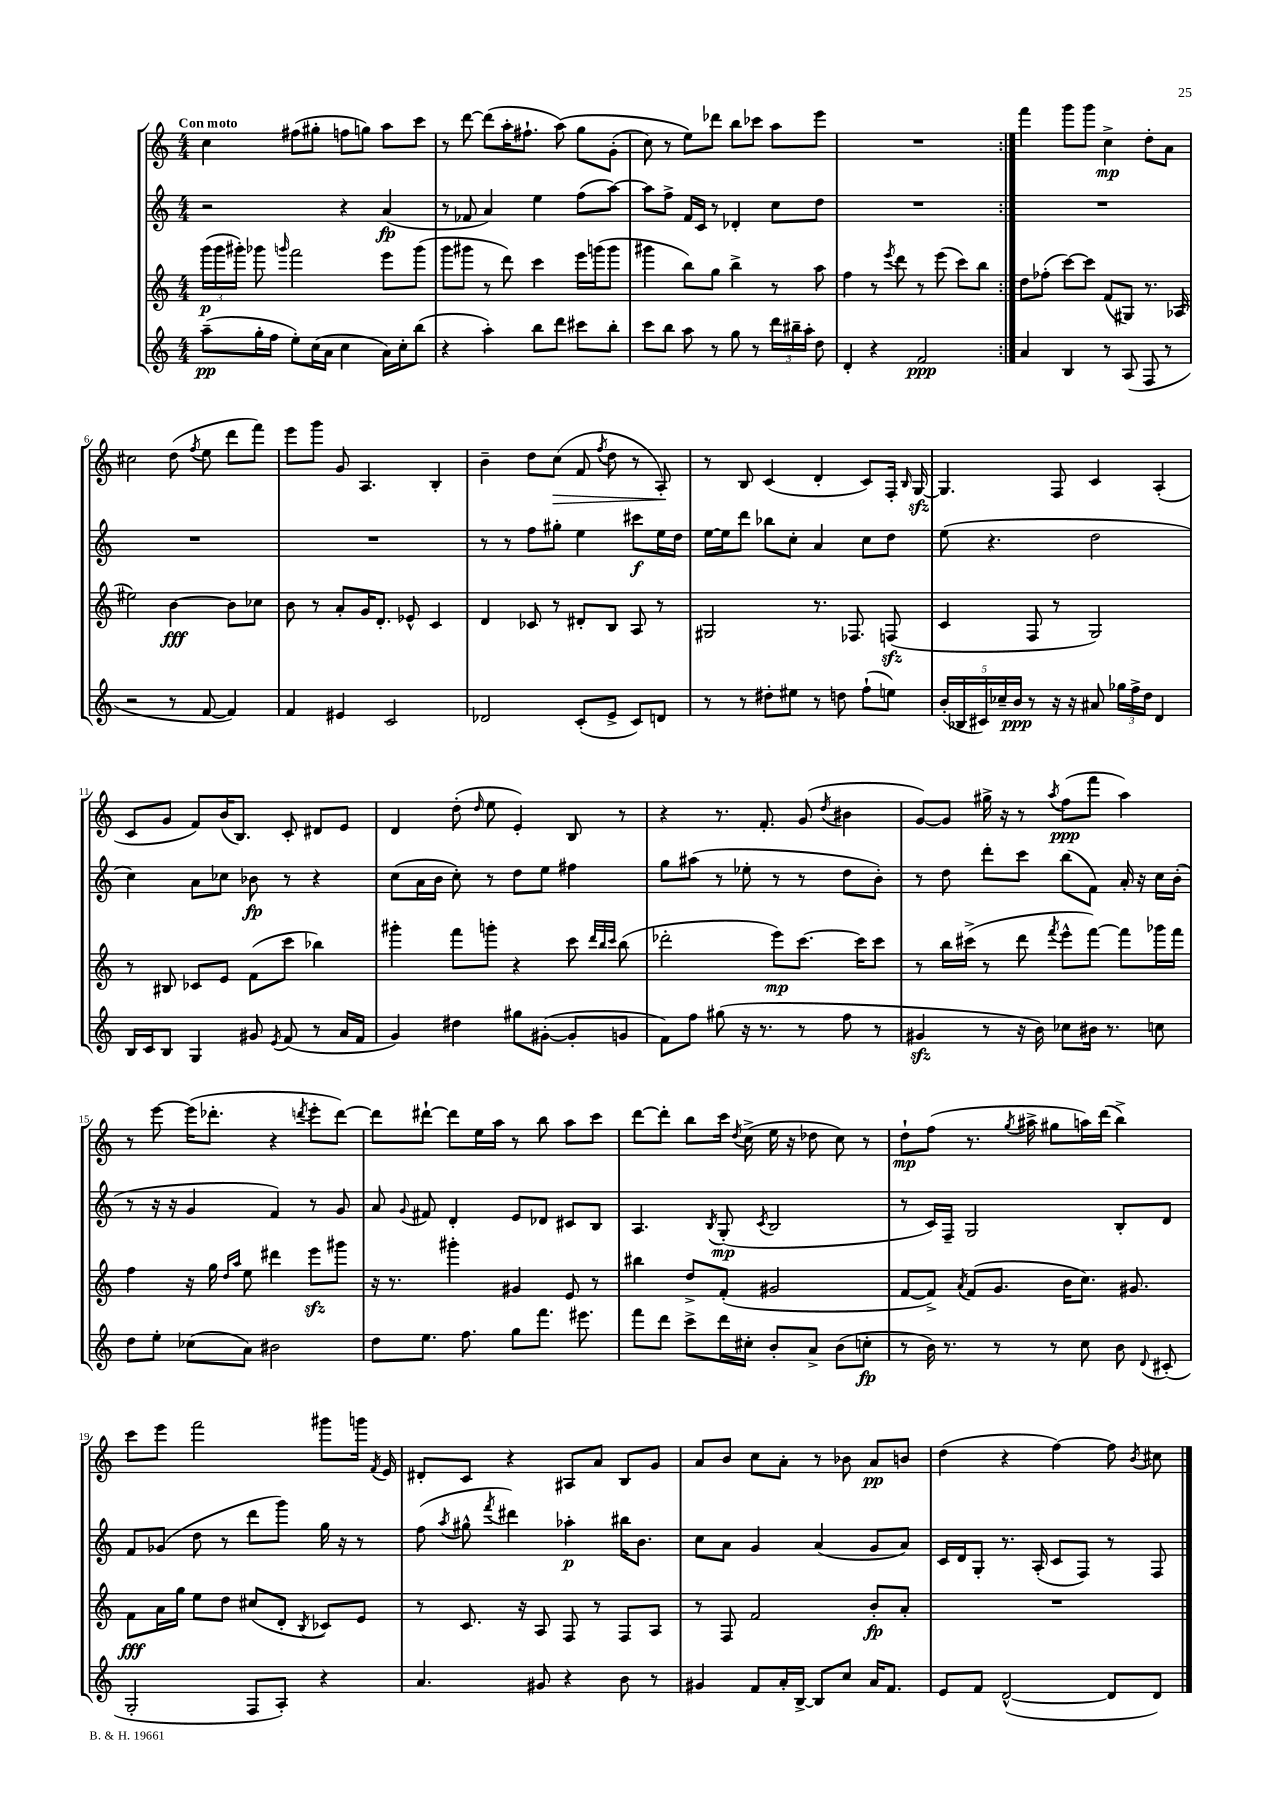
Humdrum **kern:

**kern	**dynam	**kern	**dynam	**kern	**dynam	**kern	**dynam
*part4	*part4	*part3	*part3	*part2	*part2	*part1	*part1
*staff4	*staff4	*staff3	*staff3	*staff2	*staff2	*staff1	*staff1
*clefG2	*	*clefG2	*	*clefG2	*	*clefG2	*
*k[]	*	*k[]	*	*k[]	*	*k[]	*
*M4/4	*	*M4/4	*	*M4/4	*	*M4/4	*
=1	=1	=1	=1	=1	=1	=1	=1
!	!	!	!	!	!	!LO:TX:a:B:t=Con moto	!
(8aa~\L	pp	(24ggg\LL	p	2r	.	4cc\	.
.	.	24ggg\	.	.	.	.	.
.	.	24ggg#X'\JJ)	.	.	.	.	.
16gg'\L	.	8ggg-X\	.	.	.	.	.
16ff\JJ	.	.	.	.	.	.	.
.	.	16qqgggn/	.	.	.	.	.
8ee'\L)	.	2fff\	.	.	.	(8ff#X\L	.
(16cc\L	.	.	.	.	.	8gg#X'\J	.
16a\JJ	.	.	.	.	.	.	.
4cc\	.	.	.	4r	.	8ffn\L	.
.	.	.	.	.	.	8ggn\J)	.
16a\LL)	.	8eee\L	.	(4a/	fp	8aa\L	.
16cc'\J	.	.	.	.	.	.	.
(8bb\J	.	(8ggg\J	.	.	.	8ccc\J	.
=2	=2	=2	=2	=2	=2	=2	=2
4r	.	8ggg\L	.	8r	.	8r	.
.	.	8ggg#X\J	.	8f-X/	.	[8ddd\	.
4aa'\)	.	8r	.	4a/)	.	(8ddd\L]	.
.	.	8ddd\)	.	.	.	16aa'\K	.
.	.	.	.	.	.	8.ff#X`\J	.
8bb\L	.	4ccc\	.	4ee\	.	.	.
8ddd\J	.	.	.	.	.	(8aa\)	.
8ccc#X\L	.	16eee\LL	.	(8ff\L	.	8gg\L	.
.	.	(16gggn\J	.	.	.	.	.
8bb'\J	.	8ggg\J	.	[8aa\J)	.	(8g'\J	.
=3	=3	=3	=3	=3	=3	=3	=3
8ccc\L	.	4ggg#X\	.	8aa\L]	.	8cc\)	.
8bb\J	.	.	.	8ff^\J	.	8r	.
8aa\	.	8bb\L)	.	16f/LL	.	8ee\L)	.
.	.	.	.	16c/JJ	.	.	.
8r	.	8gg\J	.	8r	.	8ddd-X\J	.
8gg\	.	4bb^\	.	4d-X'/	.	8bb\L	.
8r	.	.	.	.	.	8ccc-X\J	.
24ddd\LL	.	8r	.	8cc\L	.	8aa\L	.
24bb#X~\	.	.	.	.	.	.	.
24aa'\JJ	.	.	.	.	.	.	.
8dd\	.	8aa\	.	8dd\J	.	8eee\J	.
=4	=4	=4	=4	=4	=4	=4	=4
4d'/	.	4ff\	.	1r	.	1r	.
4r	.	8r	.	.	.	.	.
.	.	8qeee/	.	.	.	.	.
.	.	8ddd\	.	.	.	.	.
2f/	ppp	8r	.	.	.	.	.
.	.	(8eee\	.	.	.	.	.
.	.	8ccc\L)	.	.	.	.	.
.	.	8bb\J	.	.	.	.	.
=5:|!	=5:|!	=5:|!	=5:|!	=5:|!	=5:|!	=5:|!	=5:|!
4a/	.	8dd\L	.	1r	.	4fff\	.
.	.	(8ff-X'\J	.	.	.	.	.
4B/	.	[8ccc\L)	.	.	.	8ggg\L	.
.	.	8ccc\J]	.	.	.	8ggg\J	.
8r	.	(8f/L	.	.	.	4cc^\	mp
(8A/	.	8G#X/J)	.	.	.	.	.
8F/	.	8.r	.	.	.	8dd'\L	.
8r	.	.	.	.	.	8a\J	.
.	.	(16A-X/	.	.	.	.	.
!!LO:LB:g=z
=6	=6	=6	=6	=6	=6	=6	=6
2r	.	2ee#X\)	.	1r	.	2cc#X\	.
8r	.	[4b\	fff	.	.	(8dd\	.
.	.	.	.	.	.	8qff/	.
[8f/	.	.	.	.	.	8ee\	.
4f/])	.	8b\L]	.	.	.	8ddd\L	.
.	.	8cc-X\J	.	.	.	8fff\J)	.
=7	=7	=7	=7	=7	=7	=7	=7
4f/	.	8b\	.	1r	.	8eee\L	.
.	.	8r	.	.	.	8ggg\J	.
4e#X/	.	8a'/L	.	.	.	8g/	.
.	.	16g/K	.	.	.	4.A/	.
.	.	8.d'/J	.	.	.	.	.
2c/	.	.	.	.	.	.	.
.	.	8e-X^^/	.	.	.	.	.
.	.	4c/	.	.	.	4B'/	.
=8	=8	=8	=8	=8	=8	=8	=8
2d-X/	.	4d/	.	8r	.	4b~\	.
.	.	.	.	8r	.	.	.
.	.	8c-X/	.	8ff\L	.	8dd\L	.
!	!	!	!	!	!	!	!LO:HP:b
.	.	8r	.	8gg#X'\J	.	(8cc\J	>
(8c'/L	.	8d#X'/L	.	4ee\	.	8f/	.
.	.	.	.	.	.	8qff/	.
8e^/J	.	8B/J	.	.	.	8dd\	.
8c/L)	.	8A/	.	8ccc#X\L	f	8r	.
8dn/J	.	8r	.	16ee\L	.	8A'/)	.
.	.	.	.	16dd\JJ	.	.	.
.	.	.	.	.	.	.	]
=9	=9	=9	=9	=9	=9	=9	=9
8r	.	2G#X/	.	[16ee\LL	.	8r	.
.	.	.	.	16ee\J]	.	.	.
8r	.	.	.	8ddd\J	.	8B/	.
8dd#X'\L	.	.	.	8bb-X\L	.	(4c/	.
8ee#X\J	.	.	.	8cc'\J	.	.	.
8r	.	8.r	.	4a/	.	4d'/	.
8ddn\	.	.	.	.	.	.	.
.	.	8.F-X/	.	.	.	.	.
(8ff`\L	.	.	.	8cc\L	.	8c/L)	.
8een\J)	.	(8Fnzz/	.	8dd\J	.	16F'/Jk	.
.	.	.	.	.	.	16qqB/	.
.	.	.	.	.	.	[16Gzz/	.
=10	=10	=10	=10	=10	=10	=10	=10
(20b'/LL	.	4c/	.	(8ee\	.	4.G/]	.
20B-X/	.	.	.	.	.	.	.
20c#X/)	.	.	.	.	.	.	.
.	.	.	.	4.r	.	.	.
20cc-X~/	.	.	.	.	.	.	.
20b/JJ	ppp	.	.	.	.	.	.
8r	.	8F/	.	.	.	.	.
16r	.	8r	.	.	.	8F/	.
16r	.	.	.	.	.	.	.
8a#X/	.	2G/)	.	2dd\	.	4c/	.
24gg-X\LL	.	.	.	.	.	.	.
24ff^\	.	.	.	.	.	.	.
24dd\JJ	.	.	.	.	.	.	.
4d/	.	.	.	.	.	(4A'/	.
!!LO:LB:g=z
=11	=11	=11	=11	=11	=11	=11	=11
16B/LL	.	8r	.	4cc\)	.	8c/L	.
16c/J	.	.	.	.	.	.	.
8B/J	.	8B#X/	.	.	.	8g/J	.
4G/	.	8c-X/L	.	8a\L	.	8f/L)	.
.	.	8e/J	.	8cc-X\J	.	(16b/K	.
.	.	.	.	.	.	8.B/J)	.
8g#X/	.	(8f\L	.	8b-X\	fp	.	.
8qe/	.	.	.	.	.	.	.
(8f/	.	8ccc\J	.	8r	.	8c'/	.
8r	.	4bb-X\)	.	4r	.	8d#X/L	.
16a/LL	.	.	.	.	.	8e/J	.
16f/JJ	.	.	.	.	.	.	.
=12	=12	=12	=12	=12	=12	=12	=12
4g/)	.	4ggg#X'\	.	(8cc\L	.	4d/	.
.	.	.	.	16a\L	.	.	.
.	.	.	.	16b\JJ	.	.	.
4dd#X\	.	8fff\L	.	8cc'\)	.	(8dd'\	.
.	.	.	.	.	.	16qqdd/	.
.	.	8gggn'\J	.	8r	.	8ee\	.
8gg#X\L	.	4r	.	8dd\L	.	4e'/)	.
([8g#X'\J	.	.	.	8ee\J	.	.	.
8g#'/L]	.	8ccc\	.	4ff#X\	.	8B/	.
.	.	32qqddd/LLL	.	.	.	.	.
.	.	32qqbb/	.	.	.	.	.
.	.	32qqccc/JJJ	.	.	.	.	.
8gn/J	.	(8bb\	.	.	.	8r	.
=13	=13	=13	=13	=13	=13	=13	=13
8f\L)	.	2ddd-X'\	.	8gg\L	.	4r	.
8ff\J	.	.	.	(8aa#X\J	.	.	.
(8gg#X\	.	.	.	8r	.	8.r	.
16r	.	.	.	8ee-X'\	.	.	.
8.r	.	.	.	.	.	8.f'/	.
.	.	8eee\L)	mp	8r	.	.	.
8r	.	[8.ccc\J	.	8r	.	(8g/	.
.	.	.	.	.	.	8qdd/	.
8ff\	.	.	.	8dd\L	.	4b#X\	.
.	.	16ccc\KL]	.	.	.	.	.
8r	.	8ccc\J	.	8b'\J)	.	.	.
=14	=14	=14	=14	=14	=14	=14	=14
4g#Xzz/	.	8r	.	8r	.	[8g/L)	.
.	.	16bb\LL	.	8dd\	.	8g/J]	.
.	.	(16ccc#X^\JJ	.	.	.	.	.
8r	.	8r	.	8ddd'\L	.	16gg#X^\	.
.	.	.	.	.	.	16r	.
16r	.	8ddd\	.	8ccc\J	.	8r	.
16b\)	.	.	.	.	.	.	.
.	.	8qfff/	.	.	.	8qaa/	.
8cc-X\L	.	8eee^^\L	.	(8bb\L	.	(8ff\L	ppp
16b#X\Jk	.	[8fff\J)	.	8f\J)	.	8fff\J	.
8.r	.	.	.	.	.	.	.
.	.	8fff\L]	.	16a'/	.	4aa\)	.
.	.	.	.	16r	.	.	.
8ccn\	.	16ggg-X\L	.	16cc\LL	.	.	.
.	.	16fff\JJ	.	(16b'\JJ	.	.	.
!!LO:LB:g=z
=15	=15	=15	=15	=15	=15	=15	=15
8dd\L	.	4ff\	.	8r	.	8r	.
8ee'\J	.	.	.	16r	.	[8eee\	.
.	.	.	.	16r	.	.	.
(8cc-X\L	.	16r	.	4g/	.	(16eee\KL]	.
.	.	16gg\	.	.	.	8.ddd-X'\J	.
.	.	16qqdd/LL	.	.	.	.	.
.	.	16qqaa/JJ	.	.	.	.	.
8a\J)	.	8ee\	.	.	.	.	.
2b#X\	.	4ddd#X\	.	4f/)	.	4r	.
.	.	.	.	.	.	8qdddn/	.
.	.	8eeezz\L	.	8r	.	8eee'\L	.
.	.	8ggg#X\J	.	8g/	.	[8ddd\J)	.
=16	=16	=16	=16	=16	=16	=16	=16
8dd\L	.	16r	.	8a/	.	8ddd\L]	.
.	.	8.r	.	.	.	.	.
.	.	.	.	8qqg/	.	.	.
8.ee\J	.	.	.	8f#X/	.	[8ddd#X`\J	.
.	.	4ggg#X'\	.	4d'/	.	8ddd#\L]	.
8.ff\	.	.	.	.	.	.	.
.	.	.	.	.	.	16ee\L	.
.	.	.	.	.	.	16aa\JJ	.
8gg\L	.	4g#X/	.	8e/L	.	8r	.
8.fff\J	.	.	.	8d-X/J	.	8bb\	.
.	.	8e/	.	8c#X/L	.	8aa\L	.
8.eee#X\	.	.	.	.	.	.	.
.	.	8r	.	8B/J	.	8ccc\J	.
=17	=17	=17	=17	=17	=17	=17	=17
8fff\L	.	4bb#X\	.	4.A/	.	[8ddd\L	.
8ddd\J	.	.	.	.	.	8ddd'\J]	.
8ccc^\L	.	8dd^/L	.	.	.	8bb\L	.
.	.	.	.	8qB/	.	.	.
16ddd\L	.	(8f'/J	.	(8G'/	mp	16ccc\Jk	.
.	.	.	.	.	.	8qdd/	.
16cc#X'\JJ	.	.	.	.	.	(16cc^\	.
.	.	.	.	8qc/	.	.	.
8b'/L	.	2g#X/	.	2B/	.	16ee\	.
.	.	.	.	.	.	16r	.
8a^/J	.	.	.	.	.	8dd-X\	.
(8b\L	.	.	.	.	.	8cc\)	.
8ccn'\J	fp	.	.	.	.	8r	.
=18	=18	=18	=18	=18	=18	=18	=18
8r	.	[8f/L	.	8r	.	8dd`\L	mp
16b\)	.	8f^/J])	.	16c/LL)	.	(8ff\J	.
8.r	.	.	.	16F~/JJ	.	.	.
.	.	8qa/	.	.	.	.	.
.	.	(8f/L	.	2G/	.	8.r	.
8r	.	8.g/J	.	.	.	.	.
.	.	.	.	.	.	8qgg/	.
.	.	.	.	.	.	16aa#X^\	.
8r	.	.	.	.	.	8gg#X\L	.
.	.	16b\KL	.	.	.	.	.
8cc\	.	8.cc\J)	.	.	.	16aan\L)	.
.	.	.	.	.	.	(16ddd\JJ	.
8b\	.	.	.	8B'/L	.	4bb^\)	.
.	.	8.g#X/	.	.	.	.	.
8qqd/	.	.	.	.	.	.	.
(8c#X'/	.	.	.	8d/J	.	.	.
!!LO:LB:g=z
=19	=19	=19	=19	=19	=19	=19	=19
2G'/	.	8f\L	fff	8f/L	.	8ccc\L	.
.	.	16a\L	.	(8g-X/J	.	8eee\J	.
.	.	16gg\JJ	.	.	.	.	.
.	.	8ee\L	.	8dd\	.	2fff\	.
.	.	8dd\J	.	8r	.	.	.
8F/L	.	(8cc#X/L	.	8ddd\L	.	.	.
8A'/J)	.	8d'/J	.	8ggg\J)	.	.	.
.	.	8qB/	.	.	.	.	.
4r	.	8c-X/L)	.	16gg\	.	8ggg#X\L	.
.	.	.	.	16r	.	.	.
.	.	8e/J	.	8r	.	16gggn\Jk	.
.	.	.	.	.	.	8qf/	.
.	.	.	.	.	.	16e/	.
=20	=20	=20	=20	=20	=20	=20	=20
4.a/	.	8r	.	(8ff\	.	8d#X'/L	.
.	.	.	.	8qaa/	.	.	.
.	.	8.c/	.	8gg#X^^\	.	8c/J	.
.	.	.	.	8qfff/	.	.	.
.	.	.	.	4ddd#X\)	.	4r	.
.	.	16r	.	.	.	.	.
8g#X/	.	8A/	.	.	.	.	.
4r	.	8F/	.	4aa-X'\	p	8A#X/L	.
.	.	8r	.	.	.	8a/J	.
8b\	.	8F/L	.	16bb#X\KL	.	8B/L	.
.	.	.	.	8.b\J	.	.	.
8r	.	8A/J	.	.	.	8g/J	.
=21	=21	=21	=21	=21	=21	=21	=21
4g#X/	.	8r	.	8cc\L	.	8a/L	.
.	.	8F/	.	8a\J	.	8b/J	.
8f/L	.	2f/	.	4g/	.	8cc\L	.
16a'/L	.	.	.	.	.	8a'\J	.
[16B^/JJ	.	.	.	.	.	.	.
8B/L]	.	.	.	(4a/	.	8r	.
8cc/J	.	.	.	.	.	8b-X\	.
16a/KL	.	8b'/L	fp	8g/L	.	8a/L	pp
8.f/J	.	.	.	.	.	.	.
.	.	8a'/J	.	8a/J)	.	8bn/J	.
=22	=22	=22	=22	=22	=22	=22	=22
8e/L	.	1r	.	16c/LL	.	(4dd\	.
.	.	.	.	16d/J	.	.	.
8f/J	.	.	.	8G'/J	.	.	.
([2d^^/	.	.	.	8.r	.	4r	.
.	.	.	.	(16A'/	.	.	.
.	.	.	.	8c/L	.	[4ff\)	.
.	.	.	.	8F/J)	.	.	.
8d/L]	.	.	.	8r	.	8ff\]	.
.	.	.	.	.	.	8qb/	.
8d/J)	.	.	.	8F/	.	8cc#X\	.
==	==	==	==	==	==	==	==
*-	*-	*-	*-	*-	*-	*-	*-
